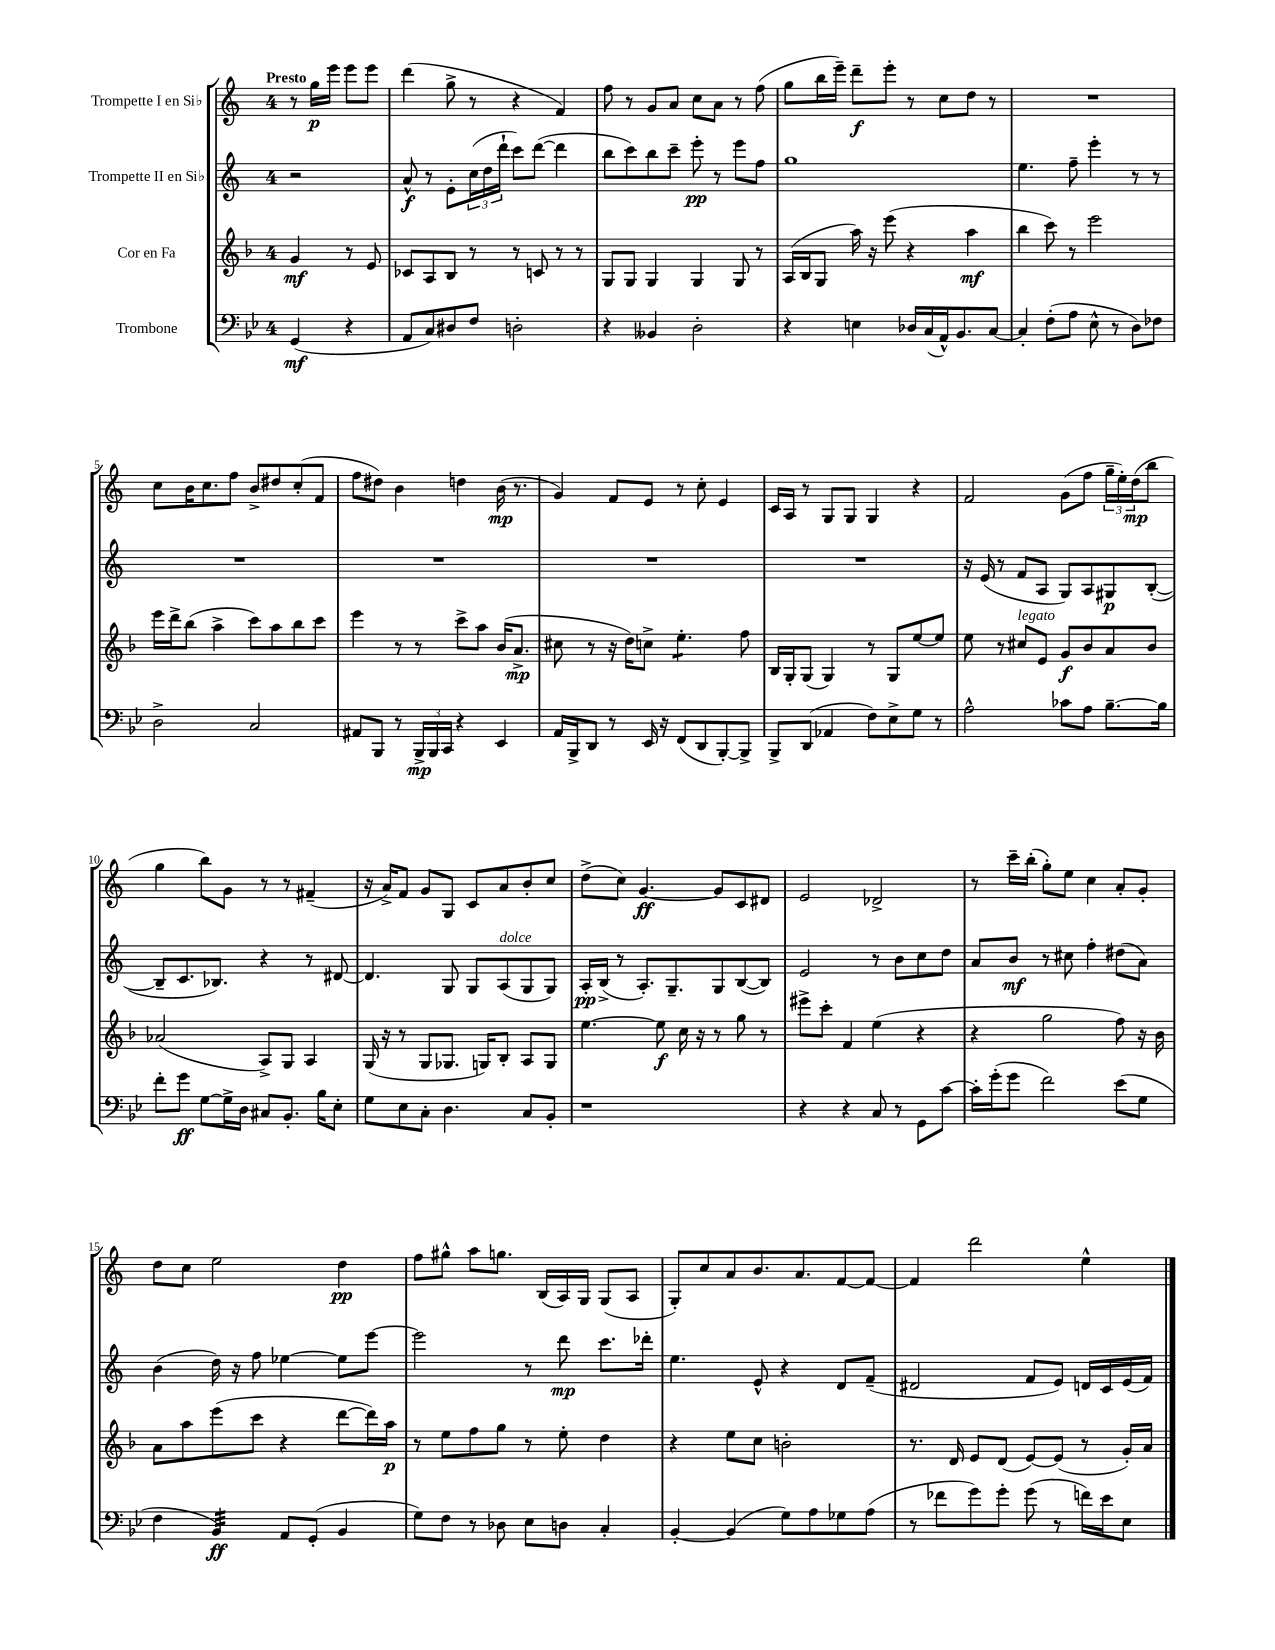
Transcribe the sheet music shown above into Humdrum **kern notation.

**kern	**kern	**kern	**kern
*staff4	*staff3	*staff2	*staff1
*clefF4	*clefG2	*clefG2	*clefG2
*k[b-e-]	*k[b-]	*k[]	*k[]
*M4/4	*M4/4	*M4/4	*M4/4
(4GG	4g	2r	8r
.	.	.	16gg
.	.	.	16eee
4r	8r	.	8eee
.	8e	.	8eee
=	=	=	=
8AA	8c-	8a^^	(4ddd
8C)	8A	8r	.
8D#	8B-	8e'	8gg^
8F	8r	(24cc	8r
.	.	24dd	.
.	.	24ddd`	.
2D'	8r	8ccc)	4r
.	8c	([8ddd	.
.	8r	4ddd]	4f)
.	8r	.	.
=	=	=	=
4r	8G	8bb	8ff
.	8G	8ccc)	8r
4BB--	4G	8bb	8g
.	.	8ccc~	8a
2D'	4G	8eee'	8cc
.	.	8r	8a
.	8G	8eee	8r
.	8r	8ff	(8ff
=	=	=	=
4r	(16A	1gg	8gg
.	16B-	.	.
.	8G	.	16bb
.	.	.	16eee~)
4E	16aa)	.	8ddd~
.	16r	.	.
.	(8eee	.	8eee'
16D-	4r	.	8r
(16C	.	.	.
16AA^^)	.	.	8cc
8.BB-	.	.	.
.	4aa	.	8dd
[8C	.	.	8r
=	=	=	=
4C']	4bb-	4.ee	1r
(8F'	8ccc)	.	.
8A	8r	8ff~	.
8E-^^	2eee	4eee'	.
8r	.	.	.
8D)	.	8r	.
8F-	.	8r	.
=	=	=	=
2D^	16eee	1r	8cc
.	16ddd^	.	.
.	(8bb-	.	16b
.	.	.	8.cc
.	4aa^	.	.
.	.	.	8ff
2C	8ccc)	.	8b^
.	8aa	.	8dd#
.	8bb-	.	(8cc'
.	8ccc	.	8f
=	=	=	=
8AA#	4eee	1r	8ff
8BBB-	.	.	8dd#)
8r	8r	.	4b
24BBB-^	8r	.	.
24BBB-	.	.	.
24CC	.	.	.
4r	8ccc^	.	4dd
.	8aa	.	.
4EE-	(16b-	.	(16b
.	8.a^	.	8.r
=	=	=	=
16AA	8cc#	1r	4g)
16BBB-^	.	.	.
8DD	8r	.	.
8r	16r	.	8f
.	16dd)	.	.
16EE-	8cc^	.	8e
16r	.	.	.
(8FF	4.ee'	.	8r
8DD	.	.	8cc'
[8BBB-')	.	.	4e
8BBB-^]	8ff	.	.
=	=	=	=
8BBB-^	16B-	1r	16c
.	16G'	.	16A
(8DD	(8G	.	8r
4AA-	4G)	.	8G
.	.	.	8G
8F)	8r	.	4G
8E-^	8G	.	.
8G	[8ee	.	4r
8r	8ee]	.	.
=	=	=	=
2A^^	8ee	16r	2f
.	.	(16e	.
.	8r	8r	.
.	8cc#	8f	.
.	8e	8A	.
8c-	8g	8G)	(8g
8A	8b-	8A	8ff
[8.B-~	8a	8G#	24gg~
.	.	.	24ee')
.	.	.	(24dd
.	8b-	([8B'	8bb
16B-]	.	.	.
=	=	=	=
8f'	(2a-	8B~]	4gg
8g	.	8.c	.
[8G	.	.	8bb)
.	.	8.B-)	.
16G^]	.	.	8g
16D	.	.	.
8C#	8A^)	4r	8r
8.BB-'	8G	.	8r
.	4A	8r	(4f#~
16B-	.	.	.
8E-'	.	[8d#	.
=	=	=	=
8G	(16G	4.d#]	16r
.	16r	.	16a^)
8E-	8r	.	8f
8C'	8G	.	8g
4.D	8.G-	8G	8G
.	.	8G	8c
.	16G)	.	.
.	8B-'	(8A	8a
8C	8A	8G	8b'
8BB-'	8G	8G)	8cc
=	=	=	=
1r	[4.ee	16A'	(8dd^
.	.	(16B^	.
.	.	8r	8cc)
.	.	8.A')	[4.g
.	8ee]	.	.
.	.	8.G~	.
.	16cc	.	.
.	16r	.	.
.	8r	8G	8g]
.	8gg	([8B	8c
.	8r	8B])	8d#
=	=	=	=
4r	8eee#^	2e	2e
.	8ccc'	.	.
4r	4f	.	.
8C	(4ee	8r	2d-^
8r	.	8b	.
8GG	4r	8cc	.
[8c	.	8dd	.
=	=	=	=
16c']	4r	8a	8r
(16g'	.	.	.
8g	.	8b	16ccc~
.	.	.	(16bb'
2f)	2gg	8r	8gg')
.	.	8cc#	8ee
.	.	4ff'	4cc
(8e-	8ff)	(8dd#	8a'
8G	16r	8a)	8g'
.	16b-	.	.
=	=	=	=
4F	8a	(4b	8dd
.	8aa	.	8cc
4BB-)	(8eee	16dd)	2ee
.	.	16r	.
.	8ccc	8ff	.
8AA	4r	[4ee-	.
(8GG'	.	.	.
4BB-	[8ddd	8ee-]	4dd
.	16ddd])	[8eee	.
.	16aa	.	.
=	=	=	=
8G)	8r	2eee]	8ff
8F	8ee	.	8gg#^^
8r	8ff	.	8aa
8D-	8gg	.	8.gg
8E-	8r	8r	.
.	.	.	(16B
8D	8ee'	8ddd	16A)
.	.	.	16G
4C'	4dd	8.ccc	(8G
.	.	.	8A
.	.	16ddd-'	.
=	=	=	=
[4BB-'	4r	4.ee	8G')
.	.	.	8cc
(4BB-]	8ee	.	8a
.	8cc	8e^^	8.b
8G)	2b'	4r	.
.	.	.	8.a
8A	.	.	.
8G-	.	8d	[8f
(8A	.	(8f~	8f_
=	=	=	=
8r	8.r	2d#	4f]
8f-	.	.	.
.	16d	.	.
8g)	8e	.	2ddd
8g'	(8d	.	.
(8g	[8e)	8f	.
8r	(8e]	8e)	.
16f)	8r	16d	4ee^^
16e-	.	16c	.
8E-	16g')	(16e	.
.	16a	16f)	.
==	==	==	==
*-	*-	*-	*-
